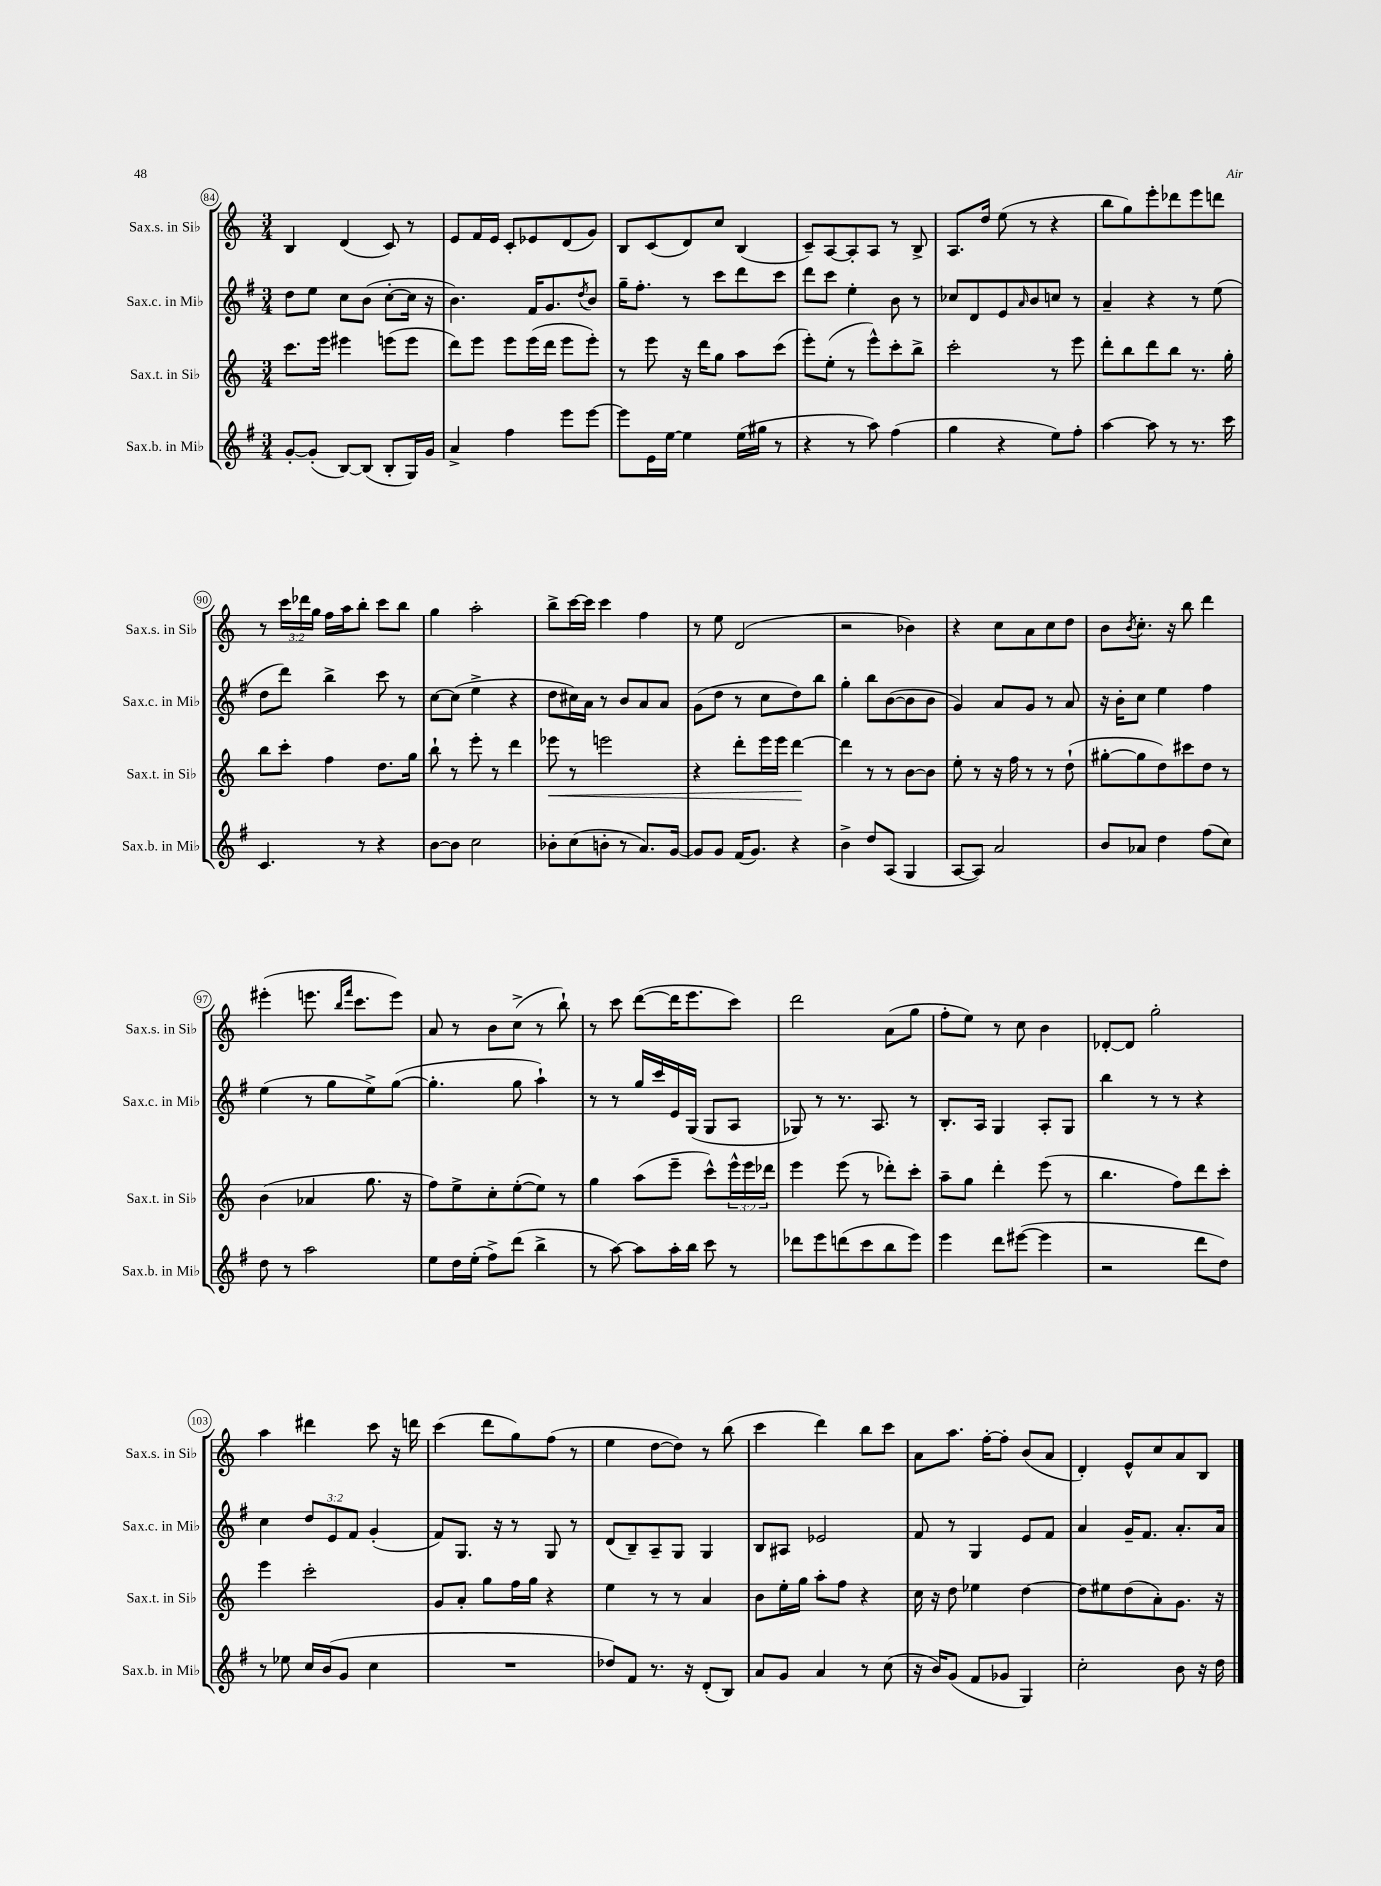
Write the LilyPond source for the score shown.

<<
\new StaffGroup <<
\new Staff = "s0" \with { instrumentName = "Sax.s. in Sib" shortInstrumentName = "Sax.s. in Sib" } {
    \clef treble \key c \major \numericTimeSignature \time 3/4 \override Staff.TupletNumber.text = #tuplet-number::calc-fraction-text
    b4 d'4( c'8) r8 |
    e'8 f'16 e'16 c'8-. ees'8 d'8( g'8) |
    b8 c'8( d'8) c''8 b4( |
    c'8--) a8~ a8-. a8 r8 b8-> |
    a8. d''16 e''8( r8 r4 |
    b''8 g''8) e'''8-. des'''8 e'''8 d'''8 |
    r8 \tuplet 3/2 { c'''16 des'''16 g''16 } f''16 a''16 b''8-. c'''8 b''8 |
    g''4 a''2-. |
    b''8-> c'''16~ c'''16 c'''4 f''4 |
    r8 e''8 d'2( |
    r2 bes'4) |
    r4 c''8 a'8 c''8 d''8 |
    b'8 \acciaccatura { b'8 } c''8.-. r16 b''8 d'''4 |
    eis'''4-.( e'''8. \grace { b''16 f'''16 } c'''8. e'''8) |
    a'8 r8 b'8 c''8->( r8 b''8-!) |
    r8 c'''8 d'''8~( d'''16 e'''8. c'''8) |
    d'''2 a'8( g''8 |
    f''8-. e''8) r8 c''8 b'4 |
    des'8~-. des'8 g''2-. |
    a''4 dis'''4 c'''8 r16 d'''16 |
    c'''4( d'''8 g''8) f''8( r8 |
    e''4 d''8~ d''8) r8 b''8( |
    c'''4 d'''4) b''8 c'''8 |
    a'8 a''8. f''16~-. f''8-. b'8( a'8 |
    d'4-.) e'8-^ c''8 a'8 b8 \bar "|." |
}
\new Staff = "s1" \with { instrumentName = "Sax.c. in Mib" shortInstrumentName = "Sax.c. in Mib" } {
    \clef treble \key g \major \numericTimeSignature \time 3/4 \override Staff.TupletNumber.text = #tuplet-number::calc-fraction-text
    d''8 e''8 c''8 b'8( c''8~-. c''16 r16 |
    b'4.) fis'16 g'8. \acciaccatura { d''8 } b'8 |
    g''16-- fis''8.-. r8 c'''8 d'''8 c'''8 |
    d'''8 c'''8 e''4-. b'8 r8 |
    ces''8 d'8 e'8 \grace { a'16 } b'8 c''8 r8 |
    a'4-- r4 r8 e''8( |
    d''8 d'''8) b''4-> c'''8 r8 |
    c''8~ c''8( e''4-> r4 |
    d''8 cis''16) a'16 r8 b'8 a'8 a'8 |
    g'8( d''8 r8 c''8 d''8) b''8 |
    g''4-. b''8 b'8~( b'8 b'8 |
    g'4) a'8 g'8 r8 a'8 |
    r16 b'16-. c''8 e''4 fis''4 |
    e''4( r8 g''8 e''8->) g''8~( |
    g''4.-. g''8 a''4-!) |
    r8 r8 g''16 c'''16 e'16 g16( g8 a8 |
    ges8) r8 r8. a8. r8 |
    b8.-. a16 g4 a8-. g8 |
    b''4 r8 r8 r4 |
    c''4 \tuplet 3/2 { d''8 e'8 fis'8 } g'4-.( |
    fis'8) g8. r16 r8 g8 r8 |
    d'8( b8--) a8-- g8 g4 |
    b8 ais8 ees'2 |
    fis'8 r8 g4 e'8 fis'8 |
    a'4 g'16-- fis'8. a'8.-. a'16 \bar "|." |
}
\new Staff = "s2" \with { instrumentName = "Sax.t. in Sib" shortInstrumentName = "Sax.t. in Sib" } {
    \clef treble \key c \major \numericTimeSignature \time 3/4 \override Staff.TupletNumber.text = #tuplet-number::calc-fraction-text
    c'''8. e'''16 eis'''4 e'''8( e'''8 |
    d'''8) e'''8 e'''8 e'''16( d'''16 e'''8 e'''8-.) |
    r8 e'''8 r16 d'''16 g''8 a''8 c'''8( |
    e'''8-.) e''8-.( r8 e'''8-^) c'''8-. b''8-> |
    c'''2-. r8 e'''8 |
    d'''8-. b''8 d'''8 b''8 r8. g''16-. |
    b''8 c'''8-. f''4 d''8. g''16 |
    b''8-! r8 e'''8-. r8 d'''4 |
    ees'''8\< r8 e'''2 |
    r4 d'''8-. e'''16 e'''16 d'''4~\! |
    d'''4 r8 r8 b'8~ b'8 |
    e''8-. r8 r16 f''16 r8 r8 d''8-!( |
    gis''8~-. gis''8 d''8) cis'''8 d''8 r8 |
    b'4( aes'4 g''8. r16 |
    f''8) e''8-> c''8-. e''8~-.( e''8) r8 |
    g''4 a''8( e'''8-- c'''8-^) \tuplet 3/2 { e'''16-^ e'''16 des'''16 } |
    e'''4 e'''8( r8 des'''8-.) c'''8-. |
    a''8-- g''8 d'''4-. e'''8( r8 |
    b''4. f''8) d'''8 c'''8-. |
    e'''4 c'''2-. |
    g'8 a'8-. g''8 f''16 g''16 r4 |
    e''4 r8 r8 a'4 |
    b'8 e''16-. g''16 a''8-. f''8 r4 |
    c''16 r16 d''8 ees''4 d''4~ |
    d''8 eis''8 d''8( a'8-.) g'8. r16 \bar "|." |
}
\new Staff = "s3" \with { instrumentName = "Sax.b. in Mib" shortInstrumentName = "Sax.b. in Mib" } {
    \clef treble \key g \major \numericTimeSignature \time 3/4
    g'8~-. g'8-.( b8~) b8( b8-. g16) g'16 |
    a'4-> fis''4 e'''8 e'''8~ |
    e'''8 e'16 e''16~ e''4 e''16( gis''16 r8 |
    r4 r8 a''8) fis''4( |
    g''4 r4 e''8) fis''8-. |
    a''4~ a''8 r8 r8. c'''16 |
    c'4. r8 r4 |
    b'8~ b'8 c''2 |
    bes'8-. c''8( b'8-. r8 a'8.) g'16~ |
    g'8 g'8 fis'16( g'8.) r4 |
    b'4-> d''8 a8( g4 |
    a8~ a8) a'2 |
    b'8 aes'8 d''4 fis''8( c''8) |
    d''8 r8 a''2 |
    e''8 d''16 e''16-.( fis''8->) d'''8( b''4-> |
    r8 a''8~) a''8 a''16-. b''16 c'''8 r8 |
    des'''8 e'''8 d'''8( c'''8 b''8 e'''8) |
    e'''4 d'''8 eis'''8~( eis'''4 |
    r2 d'''8 d''8) |
    r8 ees''8 c''16 b'16( g'8 c''4 |
    R2. |
    des''8) fis'8 r8. r16 d'8-.( b8) |
    a'8 g'8 a'4 r8 c''8( |
    r16 b'16) g'8( fis'8 ges'8 g4) |
    c''2-. b'8 r16 d''16 \bar "|." |
}
>>
>>
\layout { \context { \Score currentBarNumber = #84 \override BarNumber.stencil = #(make-stencil-circler 0.1 0.3 ly:text-interface::print) } }
